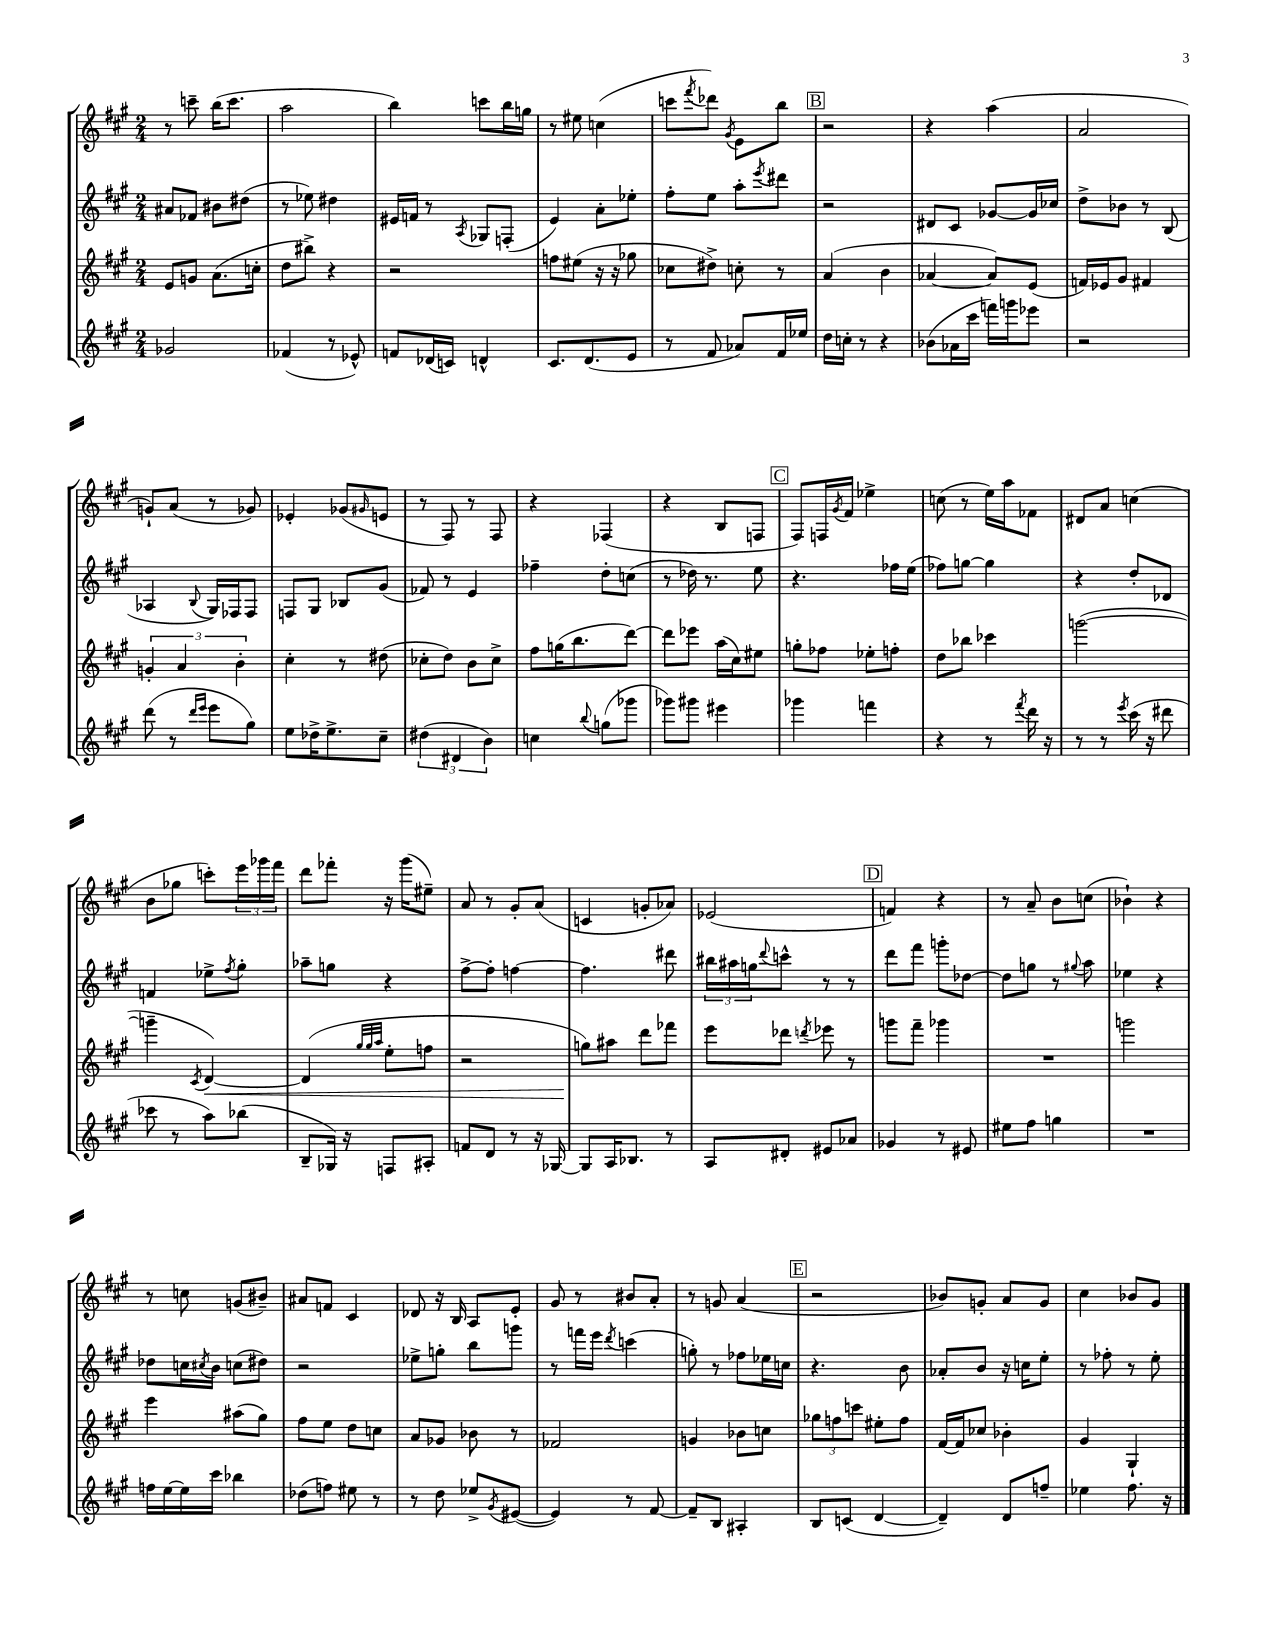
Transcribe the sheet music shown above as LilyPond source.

<<
\new StaffGroup <<
\new Staff = "s0" {
    \clef treble \key a \major \numericTimeSignature \time 2/4
    r8 c'''8-- b''16( c'''8. |
    a''2 |
    b''4) c'''8 b''16 g''16 |
    r8 eis''8 c''4( |
    c'''8 \acciaccatura { fis'''8 } des'''8) \acciaccatura { gis'8 } e'8 b''8 |
    \mark \markup { \box "B" } r2 |
    r4 a''4( |
    a'2 |
    g'8-!) a'8( r8 ges'8) |
    ees'4-. ges'8( \grace { gis'16 } e'8 |
    r8 fis8) r8 fis8 |
    r4 fes4( |
    r4 b8 f8 |
    \mark \markup { \box "C" } fis8) f16 \acciaccatura { gis'8 } fis'16 ees''4-> |
    c''8( r8 e''16) a''16 fes'8 |
    dis'8 a'8 c''4( |
    b'8 ges''8 c'''8-.) \tuplet 3/2 { e'''16 ges'''16 fis'''16 } |
    d'''8 fes'''8-. r16 gis'''16( eis''8--) |
    a'8 r8 gis'8-. a'8( |
    c'4 g'8-. aes'8) |
    ees'2( |
    \mark \markup { \box "D" } f'4) r4 |
    r8 a'8-- b'8 c''8( |
    bes'4-!) r4 |
    r8 c''8 g'8( bis'8--) |
    ais'8 f'8 cis'4 |
    des'8 r16 b16 a8 e'8-. |
    gis'8 r8 bis'8 a'8-. |
    r8 g'8 a'4( |
    \mark \markup { \box "E" } r2 |
    bes'8) g'8-. a'8 g'8 |
    cis''4 bes'8 gis'8 \bar "|." |
}
\new Staff = "s1" {
    \clef treble \key a \major \numericTimeSignature \time 2/4
    ais'8 fes'8 bis'8 dis''8( |
    r8 ees''8) dis''4 |
    eis'16 f'16 r8 \acciaccatura { a8 } ges8 f8-.( |
    e'4) a'8-. ees''8-. |
    fis''8-. e''8 a''8-. \acciaccatura { e'''8 } dis'''8 |
    \mark \markup { \box "B" } r2 |
    dis'8 cis'8 ges'8~ ges'16 ces''16 |
    d''8-> bes'8 r8 b8( |
    aes4 \appoggiatura { b8 } gis16) fes16 fes8 |
    f8 gis8 bes8 gis'8( |
    fes'8) r8 e'4 |
    fes''4-- d''8-. c''8( |
    r8 des''16) r8. e''8 |
    \mark \markup { \box "C" } r4. fes''16 e''16( |
    fes''8) g''8~ g''4 |
    r4 d''8-. des'8 |
    f'4 ees''8-> \acciaccatura { fis''8 } gis''8-. |
    aes''8-- g''8 r4 |
    fis''8~-> fis''8-. f''4~ |
    f''4. dis'''8 |
    \tuplet 3/2 { bis''16 ais''16 g''16 } \appoggiatura { d'''8 } c'''8-^ r8 r8 |
    \mark \markup { \box "D" } d'''8 fis'''8 g'''8-. des''8~ |
    des''8 g''8 r8 \appoggiatura { gis''8 } a''8 |
    ees''4 r4 |
    des''8 c''16 \acciaccatura { cis''8 } b'16 c''8( dis''8) |
    r2 |
    ees''8-> g''8-. b''8 g'''8 |
    r8 f'''16 e'''16 \acciaccatura { d'''8 } c'''4( |
    g''8-.) r8 fes''8 ees''16 c''16 |
    \mark \markup { \box "E" } r4. b'8 |
    aes'8-. b'8 r16 c''16 e''8-. |
    r8 fes''8-. r8 e''8-. \bar "|." |
}
\new Staff = "s2" {
    \clef treble \key a \major \numericTimeSignature \time 2/4
    e'8 g'8 a'8.( c''16-. |
    d''8 bis''8->) r4 |
    r2 |
    f''8 eis''8( r16 r16 ges''8 |
    ces''8 dis''8->) c''8-. r8 |
    \mark \markup { \box "B" } a'4( b'4 |
    aes'4~ aes'8) e'8( |
    f'16) ees'16 gis'8 fis'4 |
    \tuplet 3/2 { g'4-. a'4 b'4-. } |
    cis''4-. r8 dis''8( |
    ces''8-. d''8) b'8 ces''8-> |
    fis''8 g''16( b''8. d'''8~) |
    d'''8 ees'''8 a''16( cis''16) eis''8 |
    \mark \markup { \box "C" } g''8-. fes''8 ees''8-. f''8-. |
    d''8 bes''8 ces'''4 |
    g'''2~( |
    g'''4-- \acciaccatura { cis'8 } d'4~\<) |
    d'4( \grace { gis''32 gis''32 a''32 } e''8-. f''8 |
    r2 |
    g''8\!) ais''8 d'''8 fes'''8 |
    e'''8 des'''8 \acciaccatura { d'''8 } ees'''8 r8 |
    \mark \markup { \box "D" } g'''8 fis'''8-- ges'''4 |
    R2 |
    g'''2 |
    e'''4 ais''8( gis''8) |
    fis''8 e''8 d''8 c''8 |
    a'8 ges'8 bes'8 r8 |
    fes'2 |
    g'4 bes'8 c''8 |
    \mark \markup { \box "E" } \tuplet 3/2 { ges''8 f''8 c'''8 } eis''8-. f''8 |
    fis'16~ fis'16 ces''8 bes'4-. |
    gis'4 gis4-! \bar "|." |
}
\new Staff = "s3" {
    \clef treble \key a \major \numericTimeSignature \time 2/4
    ges'2 |
    fes'4( r8 ees'8-^) |
    f'8 des'16( c'16) d'4-^ |
    cis'8. d'8.( e'8 |
    r8 fis'8 aes'8) fis'16 ees''16 |
    \mark \markup { \box "B" } d''16 c''16-. r8 r4 |
    bes'8( aes'16 cis'''16 f'''16) g'''16 ees'''8 |
    r2 |
    d'''8( r8 \grace { d'''16 e'''16 } e'''8 gis''8) |
    e''8 des''16-> e''8.-> cis''8-- |
    \tuplet 3/2 { dis''4( dis'4 b'4) } |
    c''4 \appoggiatura { b''8 } g''8( ges'''8 |
    ges'''8) gis'''8 eis'''4 |
    \mark \markup { \box "C" } ges'''4 f'''4 |
    r4 r8 \acciaccatura { fis'''8 } d'''16 r16 |
    r8 r8 \acciaccatura { e'''8 } cis'''16( r16 dis'''8 |
    ces'''8 r8 a''8) bes''8( |
    b8-- ges16) r16 f8 ais8-. |
    f'8 d'8 r8 r16 ges16~ |
    ges8 a16 bes8. r8 |
    a8 dis'8-. eis'8 aes'8 |
    \mark \markup { \box "D" } ges'4 r8 eis'8 |
    eis''8 fis''8 g''4 |
    R2 |
    f''16 e''16~ e''16 cis'''16 bes''4 |
    des''8( f''8) eis''8 r8 |
    r8 d''8 ees''8-> \acciaccatura { gis'8 } eis'8~( |
    eis'4) r8 fis'8~ |
    fis'8-- b8 ais4-. |
    \mark \markup { \box "E" } b8 c'8( d'4~ |
    d'4--) d'8 f''8-- |
    ees''4 fis''8. r16 \bar "|." |
}
>>
>>
\layout { \context { \Score \remove "Bar_number_engraver" } }
